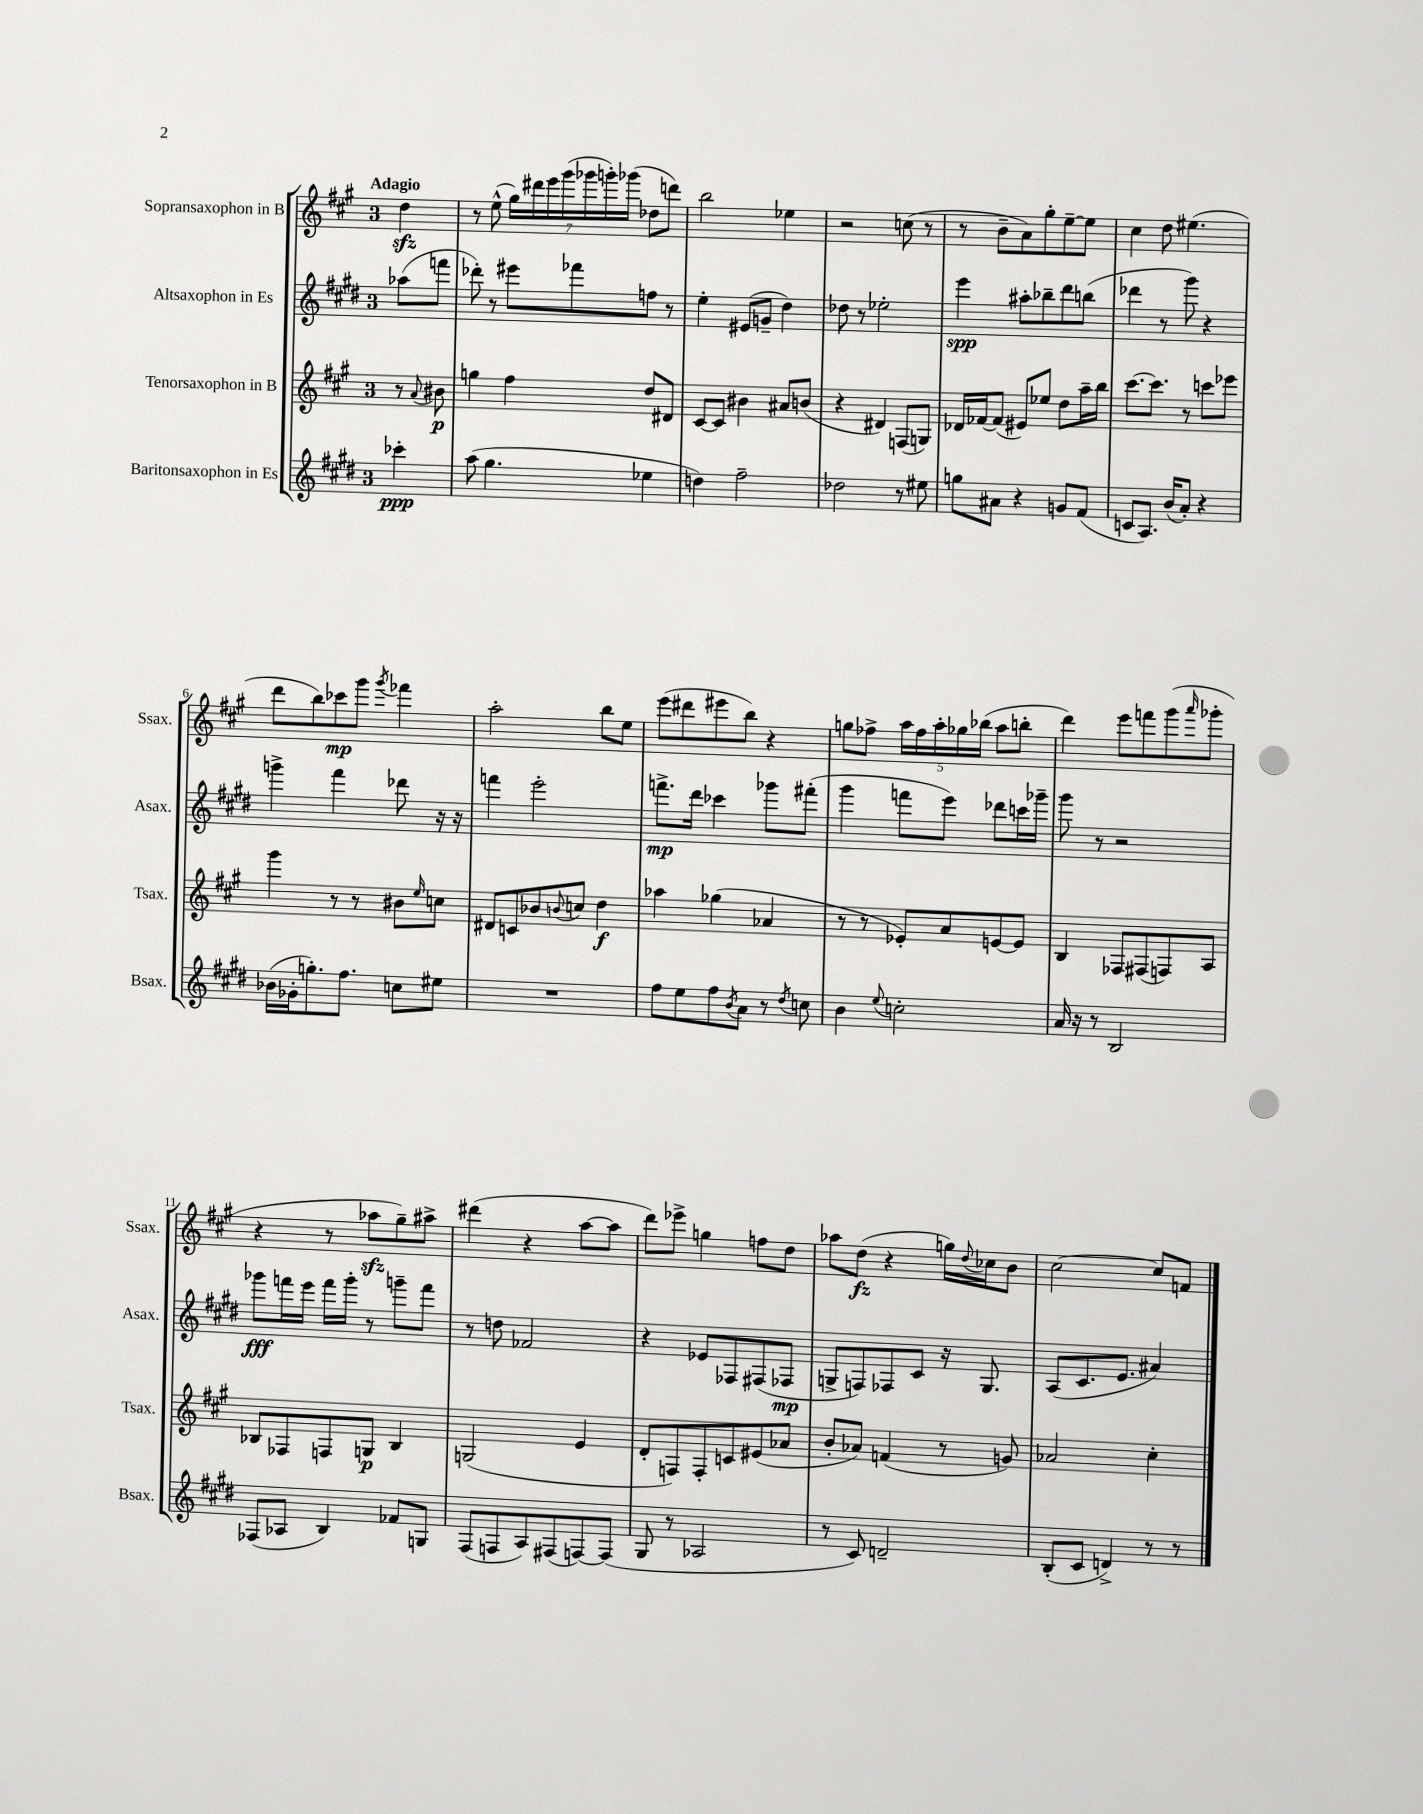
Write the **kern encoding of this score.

**kern	**kern	**kern	**kern
*staff4	*staff3	*staff2	*staff1
*clefG2	*clefG2	*clefG2	*clefG2
*k[f#c#g#d#]	*k[f#c#g#]	*k[f#c#g#d#]	*k[f#c#g#]
*M3/4	*M3/4	*M3/4	*M3/4
4ccc-'	8r	(8aa-	4dd
.	8qqa	.	.
.	8b#	8fff	.
=	=	=	=
(8aa	4gg	8ddd-')	8r
4.gg#	.	8r	(8ee^^
.	4ff#	8eee#	28gg#)
.	.	.	28ddd#
.	.	.	28eee
.	.	.	(28ggg#
.	.	8fff-	.
.	.	.	28ggg-
.	.	.	28ggg')
.	.	.	(28ggg-
4ee-	8dd	8ff	8dd-
.	8d#	8r	8ddd)
=	=	=	=
4dd)	[8c#	4ee'	2bb
.	8c#]	.	.
2ff#~	4b#	(8e#	.
.	.	8g~	.
.	8a#	4dd#)	4ee-
.	(8b	.	.
=	=	=	=
2dd-	4r	8dd-	2r
.	.	8r	.
.	4d#)	2ee-'	.
8r	(8F	.	(8cc
8ee#	8G)	.	8r
=	=	=	=
8gg	16d-	4eee	8r
.	[16f-	.	.
8a#	(8f-]	.	8b~
4r	8e#)	8aa#'	8a)
.	8ee-	8bb-~	8gg#'
8g	8dd	8ddd#	[8ee~
(8f#	16aa~	(8bb	8ee]
.	16bb	.	.
=	=	=	=
8c	[8.ccc#	4ddd-	4cc#
8.A)	.	.	.
.	8.ccc#]	.	.
.	.	8r	8dd
(16b	.	.	.
8a')	8r	8ggg#)	(4.ee#
4r	8ccc	4r	.
.	8eee-	.	.
=	=	=	=
(16b-	4ggg#	4ggg^	8ddd
16g-'	.	.	.
8.gg')	.	.	8bb)
.	8r	4fff#	8ccc-
8.ff#	.	.	.
.	8r	.	8ggg#
.	.	.	8qggg#
8cc	8b#	8ddd-	4fff-
.	16qqee	.	.
8ee#	8cc	16r	.
.	.	16r	.
=	=	=	=
2.r	8d#	4fff	2aa'
.	8c	.	.
.	8b-	2eee'	.
.	8qqb	.	.
.	8cc	.	.
.	4dd	.	8bb
.	.	.	8ee
=	=	=	=
8ff#	4aa-	8.fff^	(8eee
8ee	.	.	8ddd#
.	.	16ddd#	.
8ff#	(4gg-	4ccc-	8eee#
8qb	.	.	.
8a	.	.	8bb)
8r	4a-	8ggg-	4r
8qdd#	.	.	.
8cc	.	(8fff#'	.
=	=	=	=
4b	8r	4ggg#	8gg
.	8r	.	8ff-^
8qqee	.	.	.
2cc'	8e-')	8fff	20aa
.	.	.	20ff-
.	.	.	20aa'
.	8a	8eee)	.
.	.	.	20gg-
.	.	.	(20bb-
.	[8e	8ddd-	8aa
.	8e]	16ccc	8bb'
.	.	16ggg-~	.
=	=	=	=
16a	4B	8ggg#	4ddd)
16r	.	.	.
8r	.	8r	.
2B	8F-	2r	8eee
.	(8F#	.	8fff
.	8F)	.	(8ggg#
.	.	.	16qqaaa
.	8A	.	8ggg-'
=	=	=	=
(8F-	8B-	8ggg-	4r
8A-	8F-	16fff	.
.	.	16eee	.
4B)	8F	16fff	8r
.	.	16ggg-'	.
.	8G	8r	8aa-
8f-	4B-	8ggg~	8gg#~)
8G	.	8fff	8aa#^
=	=	=	=
(8F#	(2G	8r	(4ddd#
8F	.	8dd	.
8A)	.	2f-	4r
(8F#	.	.	.
[8F)	4e	.	[8aa
(8F]	.	.	8aa]
=	=	=	=
8G#	8d'	4r	8ddd)
8r	8F)	.	8eee-^
2A-	8F'	8e-	4gg
.	8c	8F-	.
.	(8e#	(8F#	8ff
.	8a-	8F-	8dd
=	=	=	=
8r	8b'	8G^	8aa-
8c#)	8a-)	8F)	(8dd
2d~	(4f	8F-	4r
.	.	8c#	.
.	8r	16r	16gg)
.	.	.	8qqdd
.	.	8.G	16cc-
.	8g)	.	8b
=	=	=	=
(8B'	2a-	(8A	[2cc#
8c#	.	8.c#	.
4d^)	.	.	.
.	.	8.e	.
8r	4cc#'	4a#)	8cc#]
8r	.	.	8f
==	==	==	==
*-	*-	*-	*-
